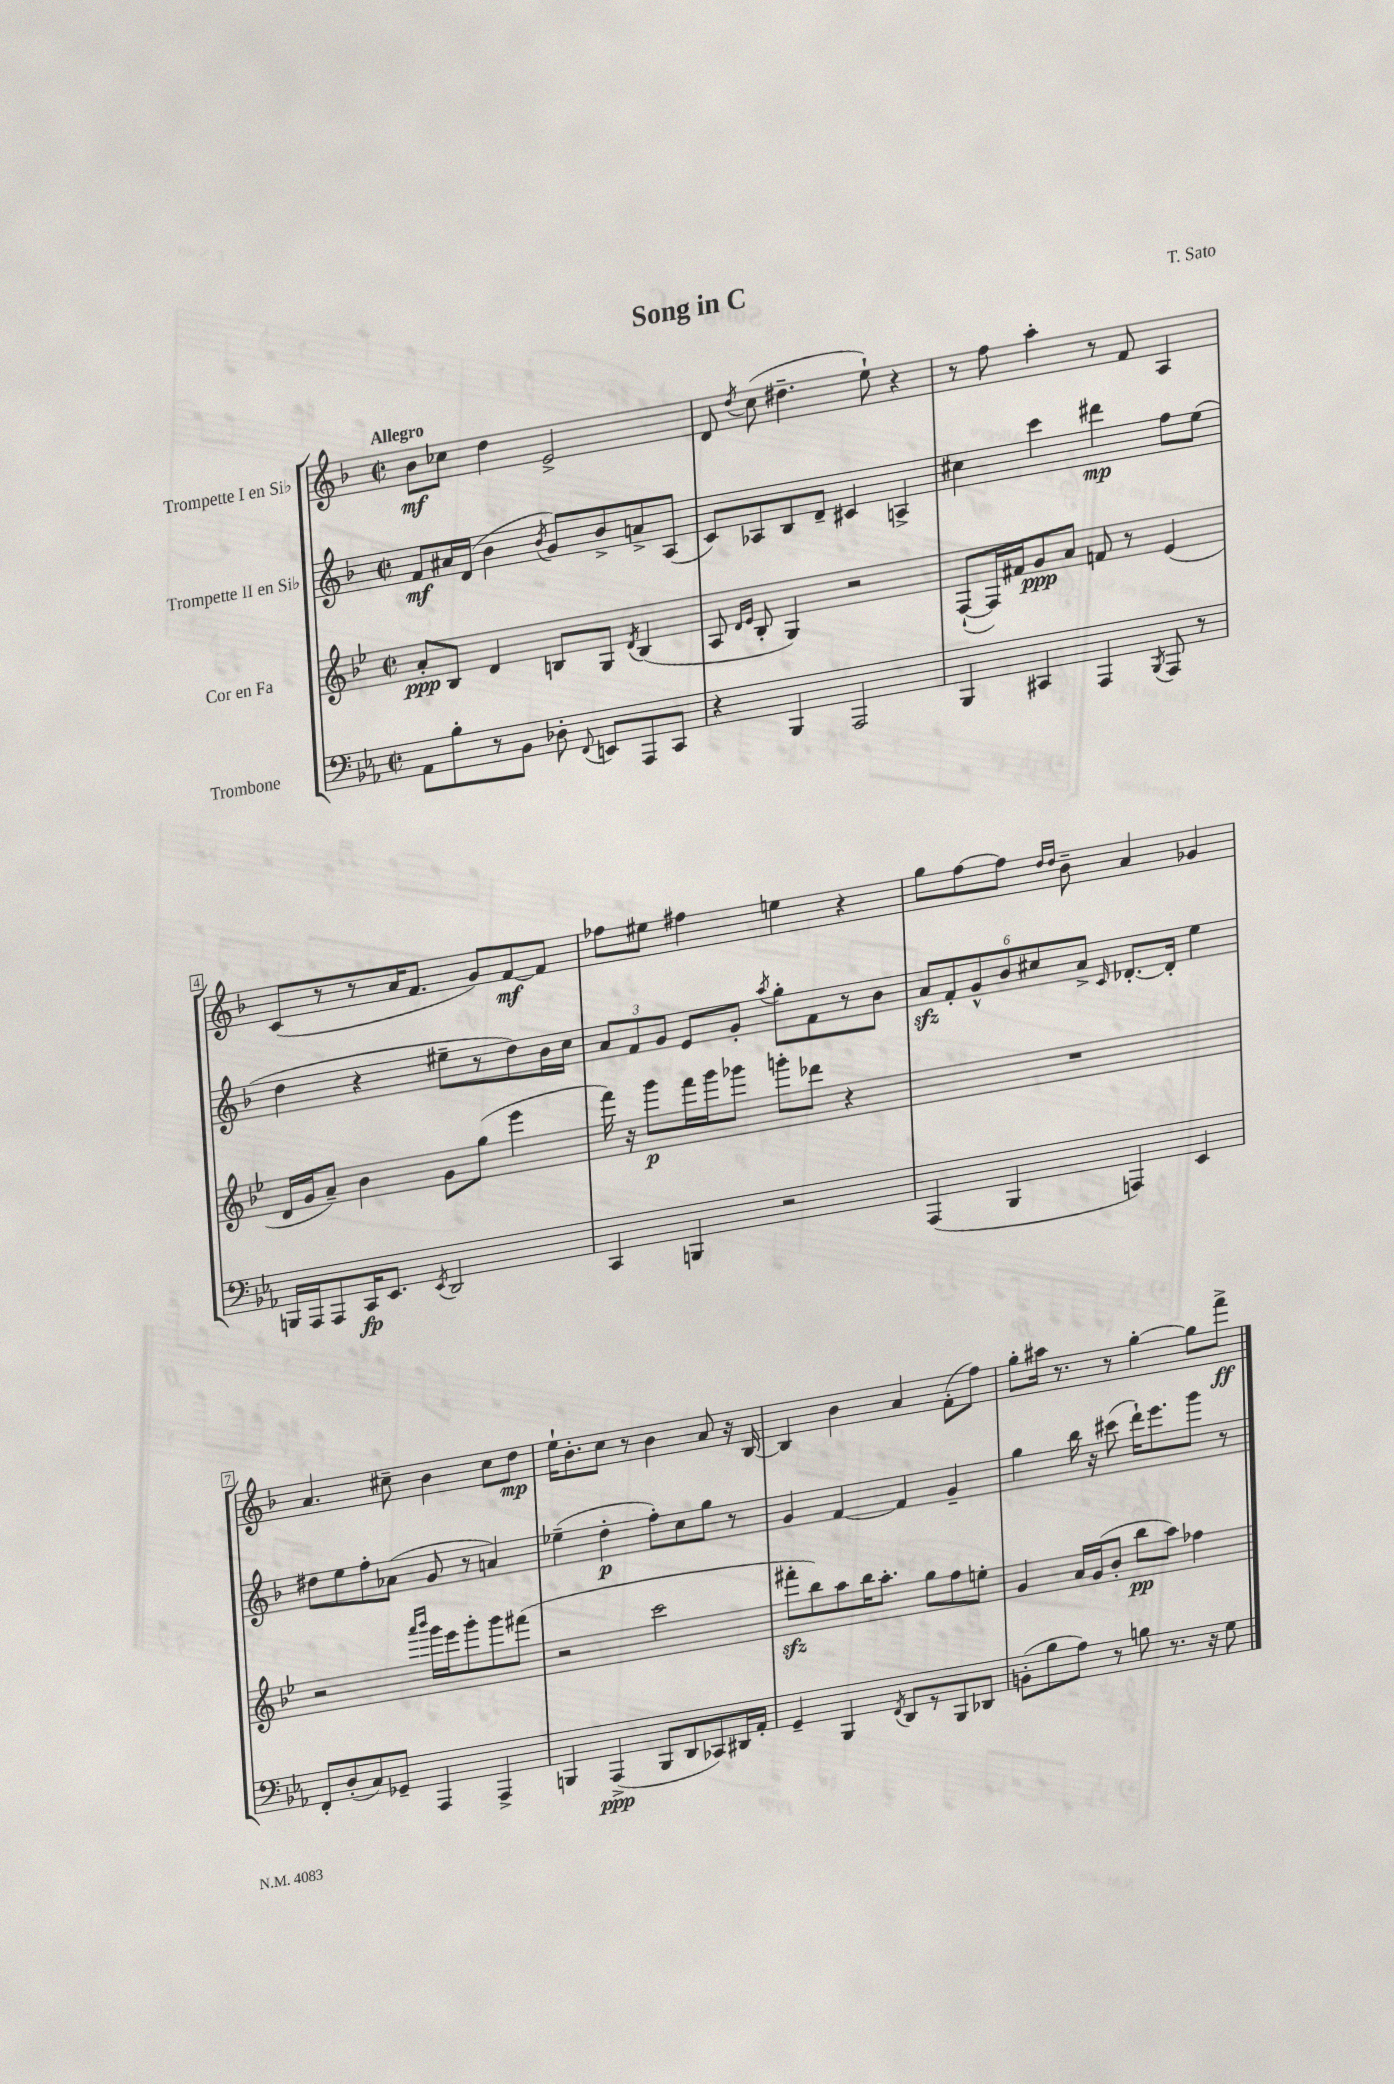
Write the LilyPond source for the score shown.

\header { title = "Song in C" composer = "T. Sato" }
<<
\new StaffGroup <<
\new Staff = "s0" \with { instrumentName = "Trompette I en Sib" } {
    \clef treble \key f \major \defaultTimeSignature \time 2/2 \tempo "Allegro"
    \autoBeamOff bes'8[\mf ces''8] d''4 e'2-> |
    d'8 \acciaccatura { d''8 } c''8( dis''4.-- e''8-!) r4 |
    r8 f''8 a''4-. r8 f'8 a4 |
    c'8[( r8 r8 a'16 f'8.] g'8[) f'8~\mf f'8] |
    fes''8[ eis''8] fis''4 e''4 r4 |
    g''8[ f''8~ f''8] \grace { d''16[ d''16] } bes'8-- a'4 ges'4 |
    a'4. cis''8-- bes'4 cis''8[ d''8]\mp |
    e''16[-! bes'8.-. c''8] r8 bes'4 a'8 r16 bes16~ |
    bes4 bes'4 a'4 f'8[-.( f''8]) |
    g''8[-. ais''16] r8. r8 g''4~-. g''8[ f'''8]->\ff \bar "|." |
}
\new Staff = "s1" \with { instrumentName = "Trompette II en Sib" } {
    \clef treble \key f \major \defaultTimeSignature \time 2/2
    \autoBeamOff f'8[\mf ais'16 d'16]( bes'4 \acciaccatura { bes'8 } g'8[) bes'8-> a'8-> a8]( |
    c'8[) aes8 bes8 d'8]-- cis'4 a4-> |
    cis''4 c'''4 dis'''4\mp f''8[ e''8]( |
    d''4 r4 eis''8[-- r8 d''8) bes'16 c''16] |
    \tuplet 3/2 { a'8[ f'8 g'8] } e'8[ g'8]-. \acciaccatura { a''8 } g''8[-. f'8 r8 bes'8] |
    \tuplet 6/4 { a'8[\sfz f'8-. g'8-^ bes'8 cis''8 a'8]-> } \grace { c'16 } des'8.[~-. des'16]-. e''4 |
    dis''8[ e''8 f''8-. aes'8]( g'8 r8 a'4) |
    ees''4--( d''4-.\p f''8[-.) c''8 g''8] r8 |
    g'4 f'4~ f'4 g'4-- |
    g''4 bes''16 r16 cis'''8( d'''16[-!) e'''8. g'''8] r8 \bar "|." |
}
\new Staff = "s2" \with { instrumentName = "Cor en Fa" } {
    \clef treble \key bes \major \defaultTimeSignature \time 2/2
    \autoBeamOff a'8[-.\ppp bes8] d'4 b8[ g8] \acciaccatura { d'8 } b4( |
    a8 \grace { d'16[ ees'16] } bes8-. g4) r2 |
    f8[~-!( f16) fis'16 g'8\ppp a'8] f'8 r8 ees'4( |
    d'16[ g'16 a'8]--) bes'4 g'8[ g''8]( ees'''4 |
    f'''16) r16 g'''8[\p f'''16 g'''16 ges'''8] g'''8[-. des'''8] r4 |
    R1 |
    r2 \grace { a'''16[ bes'''16] } g'''16[ ees'''16 g'''8-. g'''8 fis'''8]( |
    r2 c'''2 |
    fis'''8[-.\sfz bes''8) a''8 bes''16 a''8.]-. g''8[ f''8 e''8]-. |
    g'4 a'16[ g'16( bes'8]-. bes''8[\pp a''8]) fes''4 \bar "|." |
}
\new Staff = "s3" \with { instrumentName = "Trombone" } {
    \clef bass \key ees \major \defaultTimeSignature \time 2/2
    \autoBeamOff aes,8[ bes8-. r8 bes,8] des8-. \appoggiatura { f,8 } e,8[ aes,,8 c,8] |
    r4 bes,,4 aes,,2 |
    bes,,4 cis,4 aes,,4 \acciaccatura { bes,,8 } aes,,8 r8 |
    b,,16[ aes,,16 aes,,8 c,16\fp ees,8.] \acciaccatura { ees,8 } d,2 |
    c,4 b,,4 r2 |
    aes,,4( bes,,4 a,,4) ees,4 |
    f,8[-. d8-.( c8) ges,8]-- aes,,4 aes,,4-> |
    b,,4 aes,,4->\ppp( b,,8[ d,8 ces,8) dis,16 aes,16]-. |
    g,4-- bes,,4 \acciaccatura { f,8 } d,8[ r8 bes,,8 des,8] |
    b,8[-.( bes8 aes8]) r8 b8 r8. r16 g8 \bar "|." |
}
>>
>>
\layout { \context { \Score \override BarNumber.stencil = #(make-stencil-boxer 0.1 0.3 ly:text-interface::print) } }
